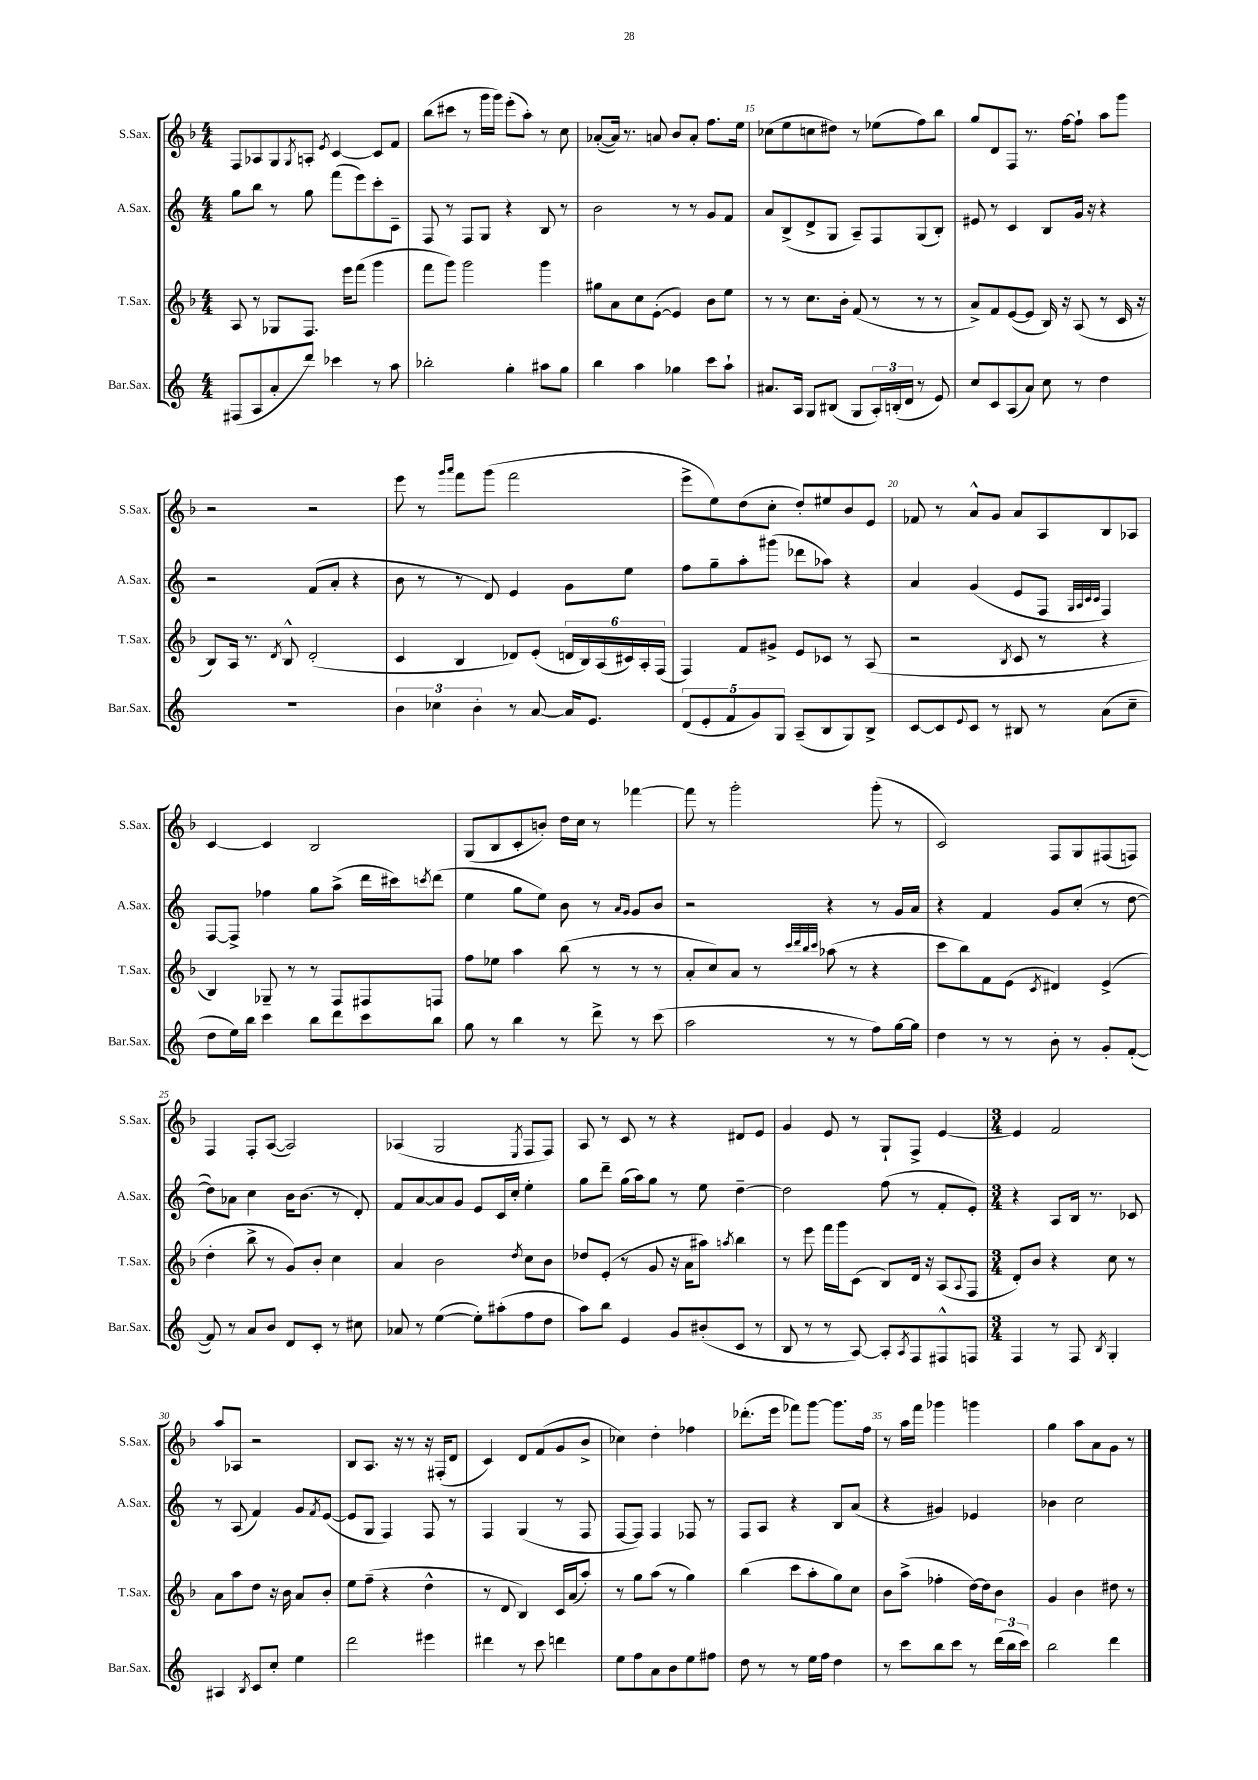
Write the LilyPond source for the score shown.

<<
\new StaffGroup <<
\new Staff = "s0" \with { instrumentName = "S.Sax." shortInstrumentName = "S.Sax." } {
    \clef treble \key f \major \numericTimeSignature \time 4/4
    f8 aes8 g8 \acciaccatura { g8 } a8-. \acciaccatura { e'8 } c'4~ c'8 f'8 |
    bes''8( cis'''8 r8 g'''16 g'''16) e'''8-.( a''8-.) r8 c''8 |
    aes'8~-.( aes'16) r8. a'8 bes'8 a'8-. f''8. e''16 |
    ces''8( e''8 c''8 dis''8) r8 ees''8( f''8) bes''8 |
    g''8 d'8 f8 r8. f''16~ f''8-! a''8 g'''8 |
    r2 r2 |
    e'''8 r8 \grace { g'''16 a'''16 } f'''8 g'''8( f'''2 |
    e'''8-> e''8) d''8( c''8-. d''8-.) eis''8 bes'8 e'8 |
    fes'8 r8 a'8-^ g'8 a'8 a8 bes8 aes8 |
    c'4~ c'4 bes2 |
    g8( bes8 c'8-. b'8-.) d''16 c''16 r8 fes'''4~ |
    fes'''8 r8 g'''2-. g'''8-.( r8 |
    c'2) f8 g8 fis8( f8) |
    f4 f8-. a8~( a2) |
    aes4( g2 \acciaccatura { e8 } f8 f8) |
    a8 r8 c'8 r8 r4 dis'8 e'8 |
    g'4 e'8 r8 g8-! f8-> e'4~ |
    \numericTimeSignature \time 3/4 e'4 f'2 |
    a''8 aes8 r2 |
    bes8 a8. r16 r8 r16 fis16-.( d'8 |
    c'4) d'8 f'8( g'8 bes'8-> |
    ces''4) d''4-. fes''4 |
    des'''8.-.( e'''16 fes'''8) g'''8~ g'''8. f''16 |
    r8 a''16 f'''16 ges'''4 g'''4 |
    g''4 a''8 a'8 g'8 r8 \bar "|." |
}
\new Staff = "s1" \with { instrumentName = "A.Sax." shortInstrumentName = "A.Sax." } {
    \clef treble \key c \major \numericTimeSignature \time 4/4
    g''8 b''8 r8 g''8 f'''8( e'''8) c'''8-. c'8-- |
    f8 r8 f8 g8 r4 b8 r8 |
    b'2 r8 r8 g'8 f'8 |
    a'8 b8->( d'8-> g8 a8--) f8 g8( b8-.) |
    eis'8 r8 c'4 b8 g'16 r16 r4 |
    r2 f'8( a'8-. r4 |
    b'8 r8 r8 d'8) e'4 g'8 e''8 |
    f''8 g''8-- a''8-. gis'''8( des'''8 aes''8) r4 |
    a'4 g'4( e'8 f8 \grace { g32 a32 c'32 c'32 } f4) |
    f8~ f8-> fes''4 g''8 a''8->( d'''16 cis'''16) \acciaccatura { c'''8 } d'''8( |
    e''4 g''8 e''8) b'8 r8 \grace { a'16 g'16 } g'8 b'8 |
    r2 r4 r8 g'16 a'16 |
    r4 f'4 g'8 c''8-.( r8 d''8~ |
    d''8) aes'8 c''4 b'16 b'8.( r8 d'8-.) |
    f'8 a'8~ a'8 g'8 e'8 c'16 c''16-. e''4-. |
    g''8 d'''8-- g''16( a''16) g''8 r8 e''8 d''4~-- |
    d''2 f''8( r8 f'8-. e'8-.) |
    \numericTimeSignature \time 3/4 r4 a8 b16 r8. ces'8 |
    r8 a8( f'4) g'8 \acciaccatura { f'8 } e'8~( |
    e'8 g8 f4) f8 r8 |
    f4 g4( r8 f8 |
    f8~ f8) f4 fes8 r8 |
    f8 a8 r4 b8 a'8( |
    r4 gis'4) ees'4 |
    bes'4 c''2 \bar "|." |
}
\new Staff = "s2" \with { instrumentName = "T.Sax." shortInstrumentName = "T.Sax." } {
    \clef treble \key f \major \numericTimeSignature \time 4/4
    a8 r8 ges8 f8. e'''16 f'''8( g'''4 |
    f'''8 g'''8) g'''2 g'''4 |
    gis''8 a'8 c''8 e'8~-.( e'4) bes'8 e''8 |
    r8 r8 c''8. bes'16-. f'8( r8 r8 r8 |
    a'8->) f'8 e'8~( e'8 bes16) r16 a8( r8 c'16 r16 |
    bes8) a16 r8. \acciaccatura { d'8 } bes8-^ d'2-.( |
    c'4 bes4 des'8) e'8-.( \tuplet 6/4 { d'16 bes16) a16( cis'16) a16-. f16( } |
    f4) f'8 gis'8-> e'8 ces'8 r8 a8( |
    r2 \acciaccatura { bes8 } c'8 r8 r4 |
    bes4) ges8-- r8 r8 f8 fis8 f8 |
    f''8 ees''8 a''4 bes''8( r8 r8 r8 |
    a'8-. c''8) a'8 r8 \grace { c'''32 d'''32 bes''32 c'''32 } aes''8( r8 r4 |
    c'''8 bes''8) f'8 e'8( \acciaccatura { c'8 } dis'4) e'4->( |
    d''4-. bes''8-> r8 g'8) bes'8-. c''4 |
    a'4 bes'2 \acciaccatura { d''8 } c''8 bes'8 |
    des''8 e'8-.( r8 g'8 r16 a'16 ais''8) \acciaccatura { a''8 } bes''4 |
    r8 e'''8 f'''16 g'''16 c'8( bes8) d'16 r16 a8( \appoggiatura { a8 } f8 |
    \numericTimeSignature \time 3/4 d'8-.) bes'8 r4 c''8 r8 |
    a'8 a''8 d''8 r16 bes'16 a'8 bes'8-. |
    e''8 f''8--( r4 d''4-^ |
    r8 d'8 bes4) c'16 a'16( a''8-.) |
    r8 g''8 a''8( r8 g''4) |
    bes''4( c'''8 a''8-. g''8) c''8 |
    bes'8 a''8->( fes''4-. d''16~) d''16 bes'8 |
    g'4 bes'4 dis''8 r8 \bar "|." |
}
\new Staff = "s3" \with { instrumentName = "Bar.Sax." shortInstrumentName = "Bar.Sax." } {
    \clef treble \key c \major \numericTimeSignature \time 4/4
    fis8( a8 a'8-. d'''8) ces'''4 r8 a''8 |
    bes''2-. g''4-. ais''8 g''8 |
    b''4 a''4 ges''4 c'''8 a''8-! |
    ais'8. a16 g8 bis8( g8 \tuplet 3/2 { a16-.) b16-.( d'16 } r8 e'8) |
    c''8 c'8 a8( a'8) c''8 r8 d''4 |
    R1 |
    \tuplet 3/2 { b'4 ces''4 b'4-. } r8 a'8~ a'16 e'8. |
    \tuplet 5/4 { d'8( e'8-. f'8 g'8) g8 } a8--( b8 g8) b8-> |
    c'8~ c'8 \appoggiatura { e'8 } c'8 r8 bis8 r8 a'8( c''8-- |
    d''8 e''16) b''16 c'''4 b''8 d'''8 c'''8 b''8 |
    g''8 r8 b''4 r8 d'''8-> r8 c'''8( |
    a''2 r8 r8 f''8) g''16~ g''16 |
    d''4 r8 r8 b'8-. r8 g'8-. f'8~-.( |
    f'8) r8 a'8 b'8 d'8 c'8-. r8 cis''8 |
    aes'8 r8 e''4~( e''8-.) ais''8-.( f''8 d''8 |
    a''8) b''8 e'4 g'8 bis'8-.( c'8 r8 |
    b8 r8 r8 a8~) a8-. \acciaccatura { a8 } f8 fis8-^ f8 |
    \numericTimeSignature \time 3/4 f4 r8 f8 \acciaccatura { b8 } g4-. |
    ais4 \acciaccatura { b8 } c'8 c''8-. e''4 |
    d'''2 eis'''4 |
    dis'''4 r8 c'''8 d'''4 |
    e''8 f''8 a'8 b'8 e''8 fis''8 |
    d''8 r8 r8 e''16 f''16 d''4 |
    r8 c'''8 b''8 c'''8 r8 \tuplet 3/2 { d'''16( b''16 c'''16) } |
    b''2 d'''4 \bar "|." |
}
>>
>>
\layout { \context { \Score currentBarNumber = #12 \override BarNumber.break-visibility = ##(#f #t #t) barNumberVisibility = #(every-nth-bar-number-visible 5) } }
